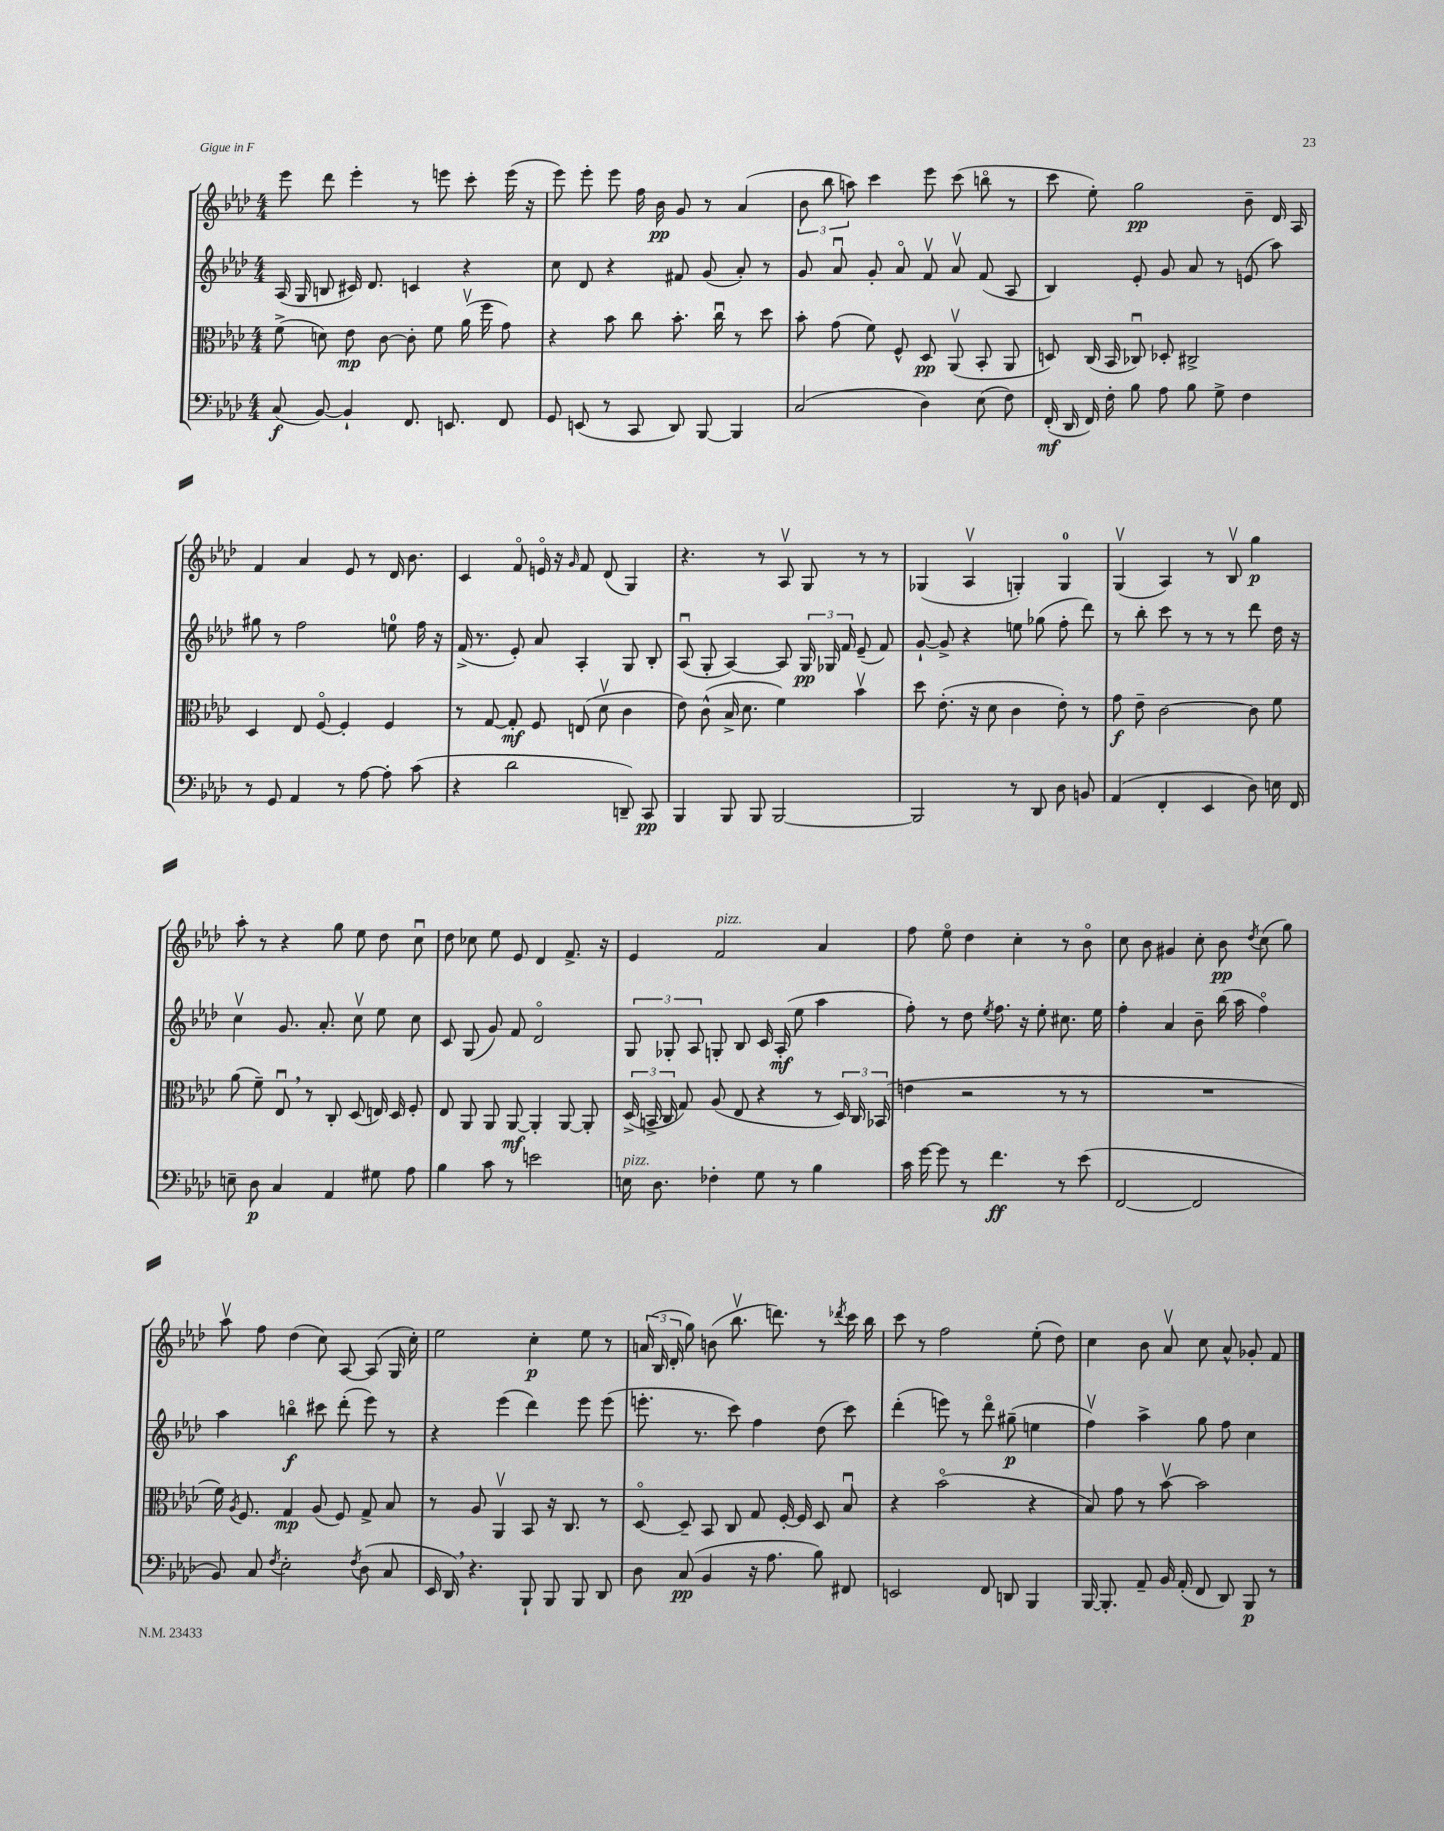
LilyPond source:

<<
\new StaffGroup <<
\new Staff = "s0" {
    \clef treble \key aes \major \numericTimeSignature \time 4/4
    \autoBeamOff ees'''8 des'''8 ees'''4-. r8 e'''8 c'''8-. e'''16( r16 |
    ees'''8) ees'''8-. ees'''8 f''16 bes'16\pp g'8 r8 aes'4( |
    \tuplet 3/2 { bes'8 bes''8 a''8) } c'''4 ees'''8 c'''8( b''8\flageolet r8 |
    c'''8 ees''8-.) g''2\pp bes'8-- des'16 aes16 |
    f'4 aes'4 ees'8 r8 des'16 bes'8. |
    c'4 f'8\flageolet e'16\flageolet r16 \grace { g'16 } f'8 des'8( g4) |
    r4. r8 aes8\upbow g8 r8 r8 |
    ges4( aes4\upbow g4-.) g4-0 |
    g4\upbow( aes4) r8 bes8\upbow g''4\p |
    aes''8-. r8 r4 g''8 ees''8 des''8 c''8\downbow |
    des''8 ces''8 ees''8 ees'8 des'4 f'8.-> r16 |
    ees'4 f'2^\markup { \italic "pizz." } aes'4 |
    f''8 ees''8\flageolet des''4 c''4-. r8 bes'8\flageolet |
    c''8 bes'8 gis'4 c''8-. bes'8\pp \acciaccatura { des''8 } c''8( g''8) |
    aes''8\upbow f''8 des''4( c''8) aes8~ aes8( g16 c''16-.) |
    ees''2 c''4-.\p ees''8 r8 |
    \tuplet 3/2 { a'16( bes16 des'16-. } g''8) b'8( bes''8.\upbow d'''8.) r8 \acciaccatura { des'''8 } c'''16 bes''16 |
    c'''8 r8 f''2 ees''8-.( des''8) |
    c''4 bes'8 aes'8\upbow c''8 aes'8-^ ges'8-. f'8 \bar "|." |
}
\new Staff = "s1" {
    \clef treble \key aes \major \numericTimeSignature \time 4/4
    \autoBeamOff aes16( g16 b8 cis'16) des'8. c'4 r4 |
    c''8 des'8 r4 fis'8 g'8( aes'8-.) r8 |
    g'8 aes'8\downbow g'8-. aes'8\flageolet f'8\upbow aes'8\upbow f'8( aes8 |
    bes4) ees'8-. g'8 aes'8 r8 e'8( aes''8) |
    gis''8 r8 f''2 e''8-0 f''16 r16 |
    f'16->( r8. ees'8-.) aes'8 aes4-. g8 bes8-. |
    aes8\downbow( g8-. aes4~) aes8 \tuplet 3/2 { g16\pp ges16 f'16 } ees'8--( f'8) |
    g'8~-! g'8-> r4 e''8 ges''8( f''8-. des'''8) |
    r8 bes''8-. c'''8 r8 r8 r8 des'''8 des''16 r16 |
    c''4\upbow g'8. aes'8.-. c''8\upbow ees''8 c''8 |
    c'8 g8( g'8) f'8 des'2\flageolet |
    \tuplet 3/2 { g8 ges8-. aes8 } g8-. bes8 c'16 aes16-.\mf( ees''8 aes''4 |
    f''8-.) r8 des''8 \acciaccatura { ees''8 } f''8. r16 ees''8-. cis''8. ees''16 |
    f''4-. aes'4 bes'8-- bes''16( aes''16 f''4\flageolet) |
    aes''4 b''4\flageolet\f cis'''8 des'''8-.( ees'''8) r8 |
    r4 ees'''4( des'''4) ees'''8 ees'''8( |
    e'''8.-. r8. c'''8) f''4 des''8( c'''8) |
    des'''4-.( e'''8) r8 des'''8\flageolet gis''8--\p( e''4 |
    f''4\upbow) aes''4-> g''8 f''8 c''4 \bar "|." |
}
\new Staff = "s2" {
    \clef alto \key aes \major \numericTimeSignature \time 4/4
    \autoBeamOff f'8->( d'8) ees'8\mp c'8~ c'8-. f'8 aes'16\upbow( f''16 g'8) |
    r4 bes'8 c''8 bes'8.-. c''16\downbow r8 des''8 |
    bes'8-. g'8( f'8) f8-^ des8\pp aes,8\upbow( bes,8-. aes,8 |
    d8) c16( bes,16 ces8\downbow) des8-. cis2-> |
    des4 ees8 f8~\flageolet f4-. f4 |
    r8 g8~ g8-.\mf f8 e8( des'8\upbow c'4 |
    ees'8) c'8-^( bes16-> des'8. f'4) bes'4\upbow |
    des''8 ees'8.-.( r16 des'8 c'4 ees'8-.) r8 |
    g'8\f ees'8-- c'2~ c'8 f'8 |
    aes'8( f'8--) ees8\downbow \breathe r8 c8-. des8( e16) des16 f8-. |
    ees8 aes,8 aes,8 aes,8~\mf aes,4-. aes,8~ aes,8-. |
    \tuplet 3/2 { des16->( b,16-> c16 } g8) aes8( ees8 r4 r8 \tuplet 3/2 { des16) c16 bes,16( } |
    e'4 r2 r8 r8 |
    R1 |
    f'16) \acciaccatura { aes8 } f8. g4\mp aes8( f8) g8-> bes8 |
    r8 aes8 aes,4\upbow bes,8 r16 c8. r8 |
    des8~\flageolet des8-- bes,8 c8 g8 f16~-. f16 des8 bes8\downbow |
    r4 bes'2\flageolet( r4 |
    bes8) g'8 r8 bes'8~\upbow bes'2 \bar "|." |
}
\new Staff = "s3" {
    \clef bass \key aes \major \numericTimeSignature \time 4/4
    \autoBeamOff c8\f( bes,8~) bes,4-! f,8. e,8. f,8 |
    g,8 e,8( r8 c,8 des,8) bes,,8~ bes,,4 |
    c2( des4) ees8( f8) |
    f,16-.\mf( des,16 f,16) f16-. bes8 aes8 bes8 g8-> f4 |
    r8 g,8 aes,4 r8 aes8~ aes8-. c'8( |
    r4 des'2 d,8--) c,8\pp |
    bes,,4 bes,,8 bes,,8 bes,,2~ |
    bes,,2 r8 des,8 des8 b,8 |
    aes,4( f,4-. ees,4 des8) e16 f,16 |
    e8-- des8\p c4 aes,4 gis8 aes8 |
    bes4 c'8 r8 e'2 |
    e16^\markup { \italic "pizz." } des8. fes4-. g8 r8 bes4 |
    c'16 g'16~ g'8 r8 f'4.\ff r8 ees'8( |
    f,2~ f,2 |
    bes,8) c8 \acciaccatura { f8 } ees2-. \acciaccatura { f8 } des8( c8 |
    ees,16 des,16) \breathe r4. bes,,8-! bes,,8 bes,,8 des,8 |
    des8 c8\pp( bes,4 r16 aes8. bes8) fis,8 |
    e,2 f,8 d,8 bes,,4 |
    bes,,16~ bes,,8.-. aes,8-- bes,16 aes,16-.( f,8 des,8) bes,,8\p r8 \bar "|." |
}
>>
>>
\layout { \context { \Score \remove "Bar_number_engraver" } }
